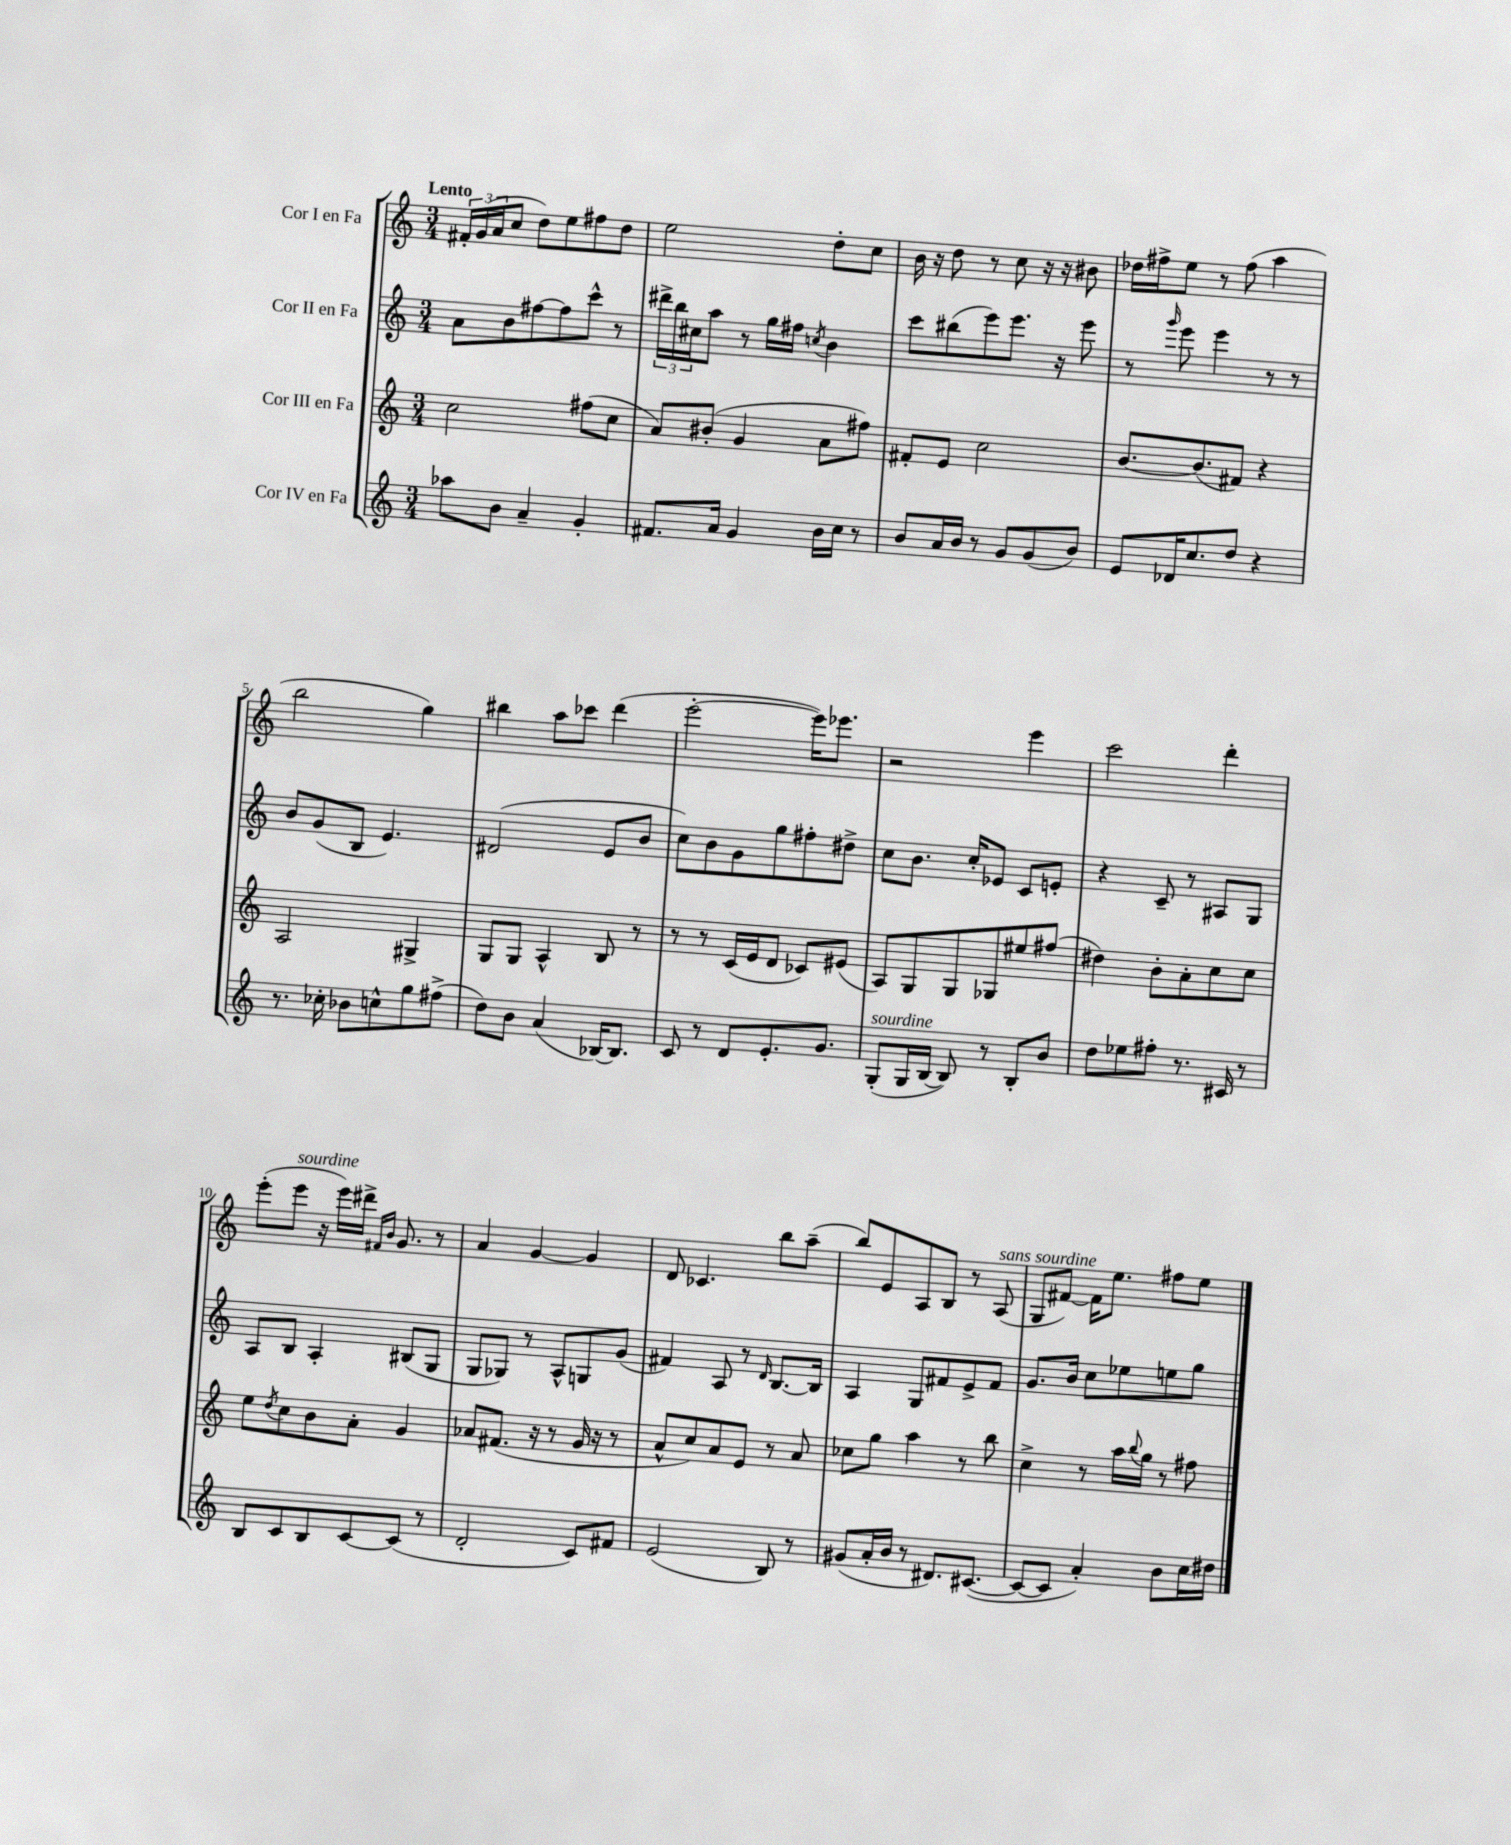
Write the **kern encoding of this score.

**kern	**kern	**kern	**kern
*staff4	*staff3	*staff2	*staff1
*clefG2	*clefG2	*clefG2	*clefG2
*k[]	*k[]	*k[]	*k[]
*M3/4	*M3/4	*M3/4	*M3/4
8aa-	2cc	8a	24f#'
.	.	.	(24g
.	.	.	24a
8b	.	8b	8cc
4a~	.	[8ff#	8dd)
.	.	8ff#]	8ee
4g'	(8ff#	8ccc^^	8ff#
.	8cc	8r	8dd
=	=	=	=
8.f#	8a)	24ddd#^	2ee
.	.	24bb	.
.	.	24cc#	.
.	(8b#'	8aa	.
16a	.	.	.
4g	4g	8r	.
.	.	16gg	.
.	.	16ff#	.
.	.	8qcc	.
16b	8a	4b	8dd'
16cc	.	.	.
8r	8ff#)	.	8cc
=	=	=	=
8b	8f#'	8ccc	16b
.	.	.	16r
16a	8e	(8bb#	8dd
16b	.	.	.
8r	2cc	8eee)	8r
8g	.	8.eee	8cc
(8g	.	.	16r
.	.	16r	16r
8b)	.	8eee	8b#
=	=	=	=
8e	[8.b	8r	16dd-
.	.	.	16ff#^
.	.	16qqggg	.
16d-	.	8eee	8ee
8.cc	(8.b]	.	.
.	.	4eee	8r
8dd	8f#)	.	(8ff#
4r	4r	8r	4aa
.	.	8r	.
=	=	=	=
8.r	2A	8b	2bb
.	.	(8g	.
16cc-'	.	.	.
8b-	.	8B	.
8cc^^	.	4.e)	.
8gg	4G#^	.	4gg)
(8ff#^	.	.	.
=	=	=	=
8dd)	8G	(2d#	4bb#
8b	8G	.	.
(4a	4A^^	.	8aa
.	.	.	8ccc-
[16B-)	8B	8e	(4ddd
8.B-]	.	.	.
.	8r	8b	.
=	=	=	=
8c	8r	8cc)	[2eee'
8r	8r	8b	.
8d	(16c	8g	.
.	16e	.	.
8.e'	8d	8gg	.
.	8c-)	8ff#'	16eee])
8.g	.	.	8.eee-
.	(8e#	8dd#^	.
=	=	=	=
(8G'	8A)	8cc	2r
16G	8G	8.b	.
[16B	.	.	.
8B])	8G	.	.
.	.	16cc'	.
8r	8G-	8e-	.
8B'	8ee#	8c	4eee
8b	(8ff#	8e'	.
=	=	=	=
8dd	4dd#)	4r	2ccc
8ee-	.	.	.
8ff#'	8b'	8c~	.
8.r	8a'	8r	.
.	8cc	8A#	4ddd'
16c#	.	.	.
8r	8cc	8G	.
=	=	=	=
8B	8ee	8A	(8eee'
.	8qdd	.	.
8c	8cc	8B	8eee
8B	8b	4A'	16r
.	.	.	16eee)
[8c	8a'	.	16ddd#^
.	.	.	16qqf#
.	.	.	16qqb
.	.	.	8.g
(8c]	4g	(8B#	.
8r	.	8G	8r
=	=	=	=
2d'	8a-	8G	4a
.	(8.f#	8G-)	.
.	.	8r	[4g
.	16r	.	.
.	8r	8A^^	.
8c)	16g	8G	4g]
.	16r	.	.
8f#	8r	(8g	.
=	=	=	=
(2e	8a^^	4f#)	8d
.	8cc)	.	4.c-
.	8a	8A	.
.	8e	8r	.
.	.	16qqd	.
8B)	8r	[8.B	8bb
8r	8a	.	(8aa~
.	.	16B]	.
=	=	=	=
(8g#	8cc-	4A	8bb)
16a'	8gg	.	8e
16b	.	.	.
8r	4aa	8G	8A
8.d#)	.	8f#	8B
.	8r	8e^	8r
([8.c#	.	.	.
.	8bb	8f#	(8A
=	=	=	=
8c#_	4cc^	8.g	8G
8c#]	.	.	[8f#)
.	.	16b	.
4a')	8r	8cc	16f#]
.	.	.	8.ee
.	16aa	8ee-	.
.	8qqbb	.	.
.	16gg	.	.
8b	8r	8ee	8ff#
16cc	8ff#	8gg	8ee
16dd#	.	.	.
==	==	==	==
*-	*-	*-	*-
